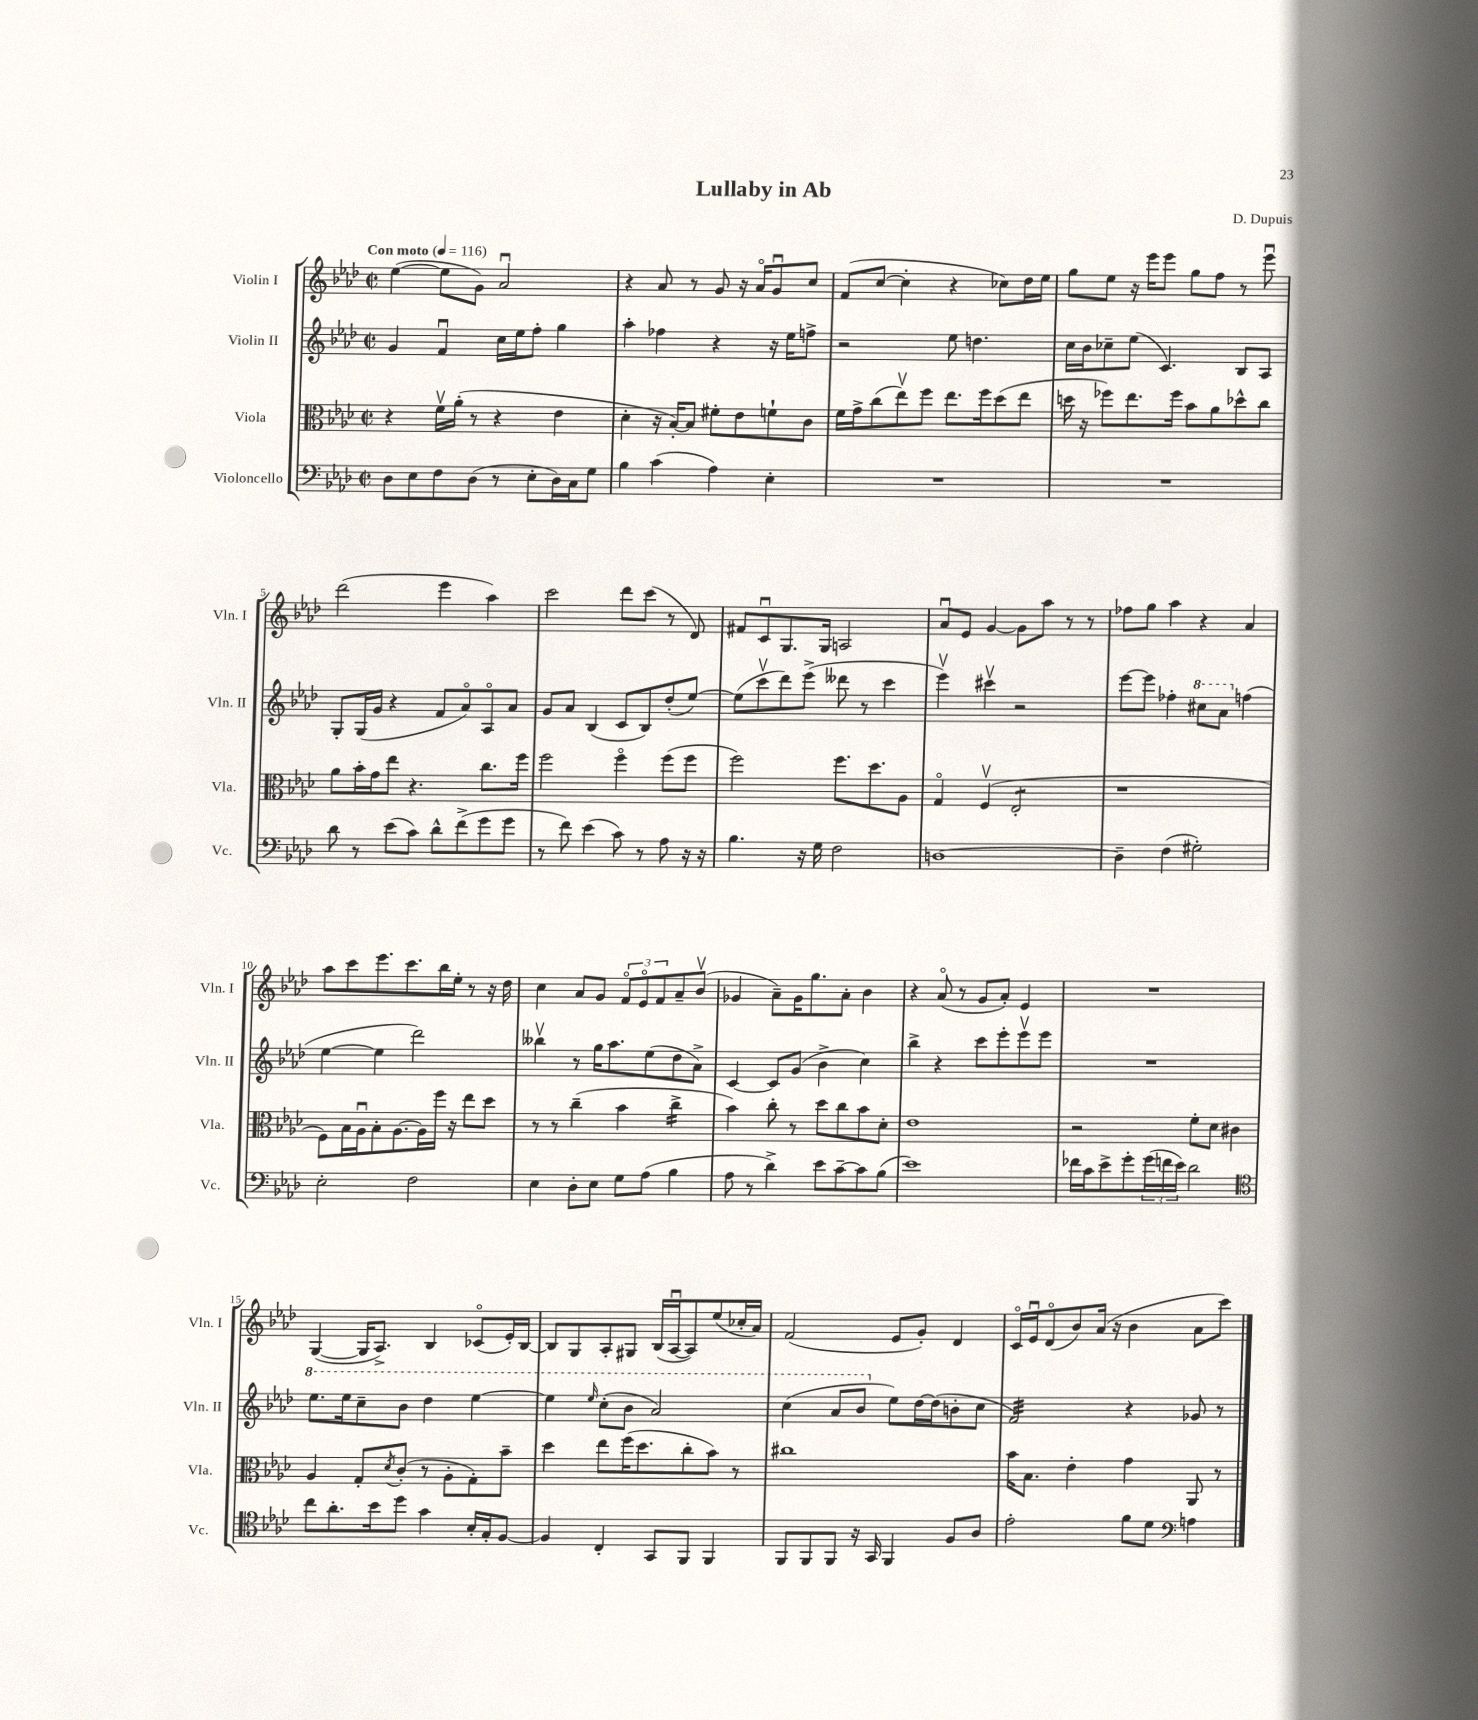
\header { title = "Lullaby in Ab" composer = "D. Dupuis" }
<<
\new StaffGroup <<
\new Staff = "s0" \with { instrumentName = "Violin I" shortInstrumentName = "Vln. I" } {
    \clef treble \key aes \major \defaultTimeSignature \time 2/2 \tempo "Con moto" 4 = 116
    ees''4~( ees''8 g'8) aes'2\downbow |
    r4 aes'8 r8 g'8 r16 aes'16\flageolet g'8\downbow c''8 |
    f'8( c''8~ c''4-. r4 ces''8) des''16 ees''16 |
    g''8 ees''8 r16 ees'''16 ees'''8 g''8 f''8 r8 ees'''8\downbow |
    des'''2( ees'''4 aes''4) |
    c'''2 des'''8 c'''8( r8 des'8) |
    fis'8 c'8\downbow g8. g16 a2 |
    aes'8\downbow ees'8 g'4~ g'8 aes''8 r8 r8 |
    fes''8 g''8 aes''4 r4 aes'4 |
    aes''8 c'''8 ees'''8. c'''8. bes''16 ees''16-. r8 r16 des''16 |
    c''4 aes'8 g'8 \tuplet 3/2 { f'8\flageolet ees'8\flageolet f'8 } aes'8-- bes'8\upbow( |
    ges'4 aes'8--) ges'16 g''8. aes'8-. bes'4 |
    r4 aes'8\flageolet( r8 g'8 aes'8-.) ees'4 |
    R1 |
    g4~( g16 aes8.->) bes4 ces'8\flageolet( ees'16-.) bes16~ |
    bes8 g8 aes8-. gis8 bes16( aes16~\downbow aes8) ees''8( ces''16-. aes'16) |
    f'2( ees'8 g'8-.) des'4 |
    c'16\flageolet ees'16\downbow des'8\flageolet( bes'8) aes'16( r16 bes'4 aes'8 c'''8) \bar "|." |
}
\new Staff = "s1" \with { instrumentName = "Violin II" shortInstrumentName = "Vln. II" } {
    \clef treble \key aes \major \defaultTimeSignature \time 2/2
    g'4 f'4\downbow c''16 ees''16 f''8-. g''4 |
    aes''4-. fes''4 r4 r16 ees''16 f''8-> |
    r2 ees''8 d''4. |
    c''16 bes'16 ces''8-- ees''8( c'4.) bes8 aes8 |
    g8-. g16( g'16 r4 f'8 aes'8\flageolet) aes8\flageolet aes'8 |
    g'8 aes'8 bes4( c'8 bes8) des''8-.( ees''8~) |
    ees''8( c'''8\upbow des'''8) ees'''8->( deses'''8 r8 c'''4 |
    ees'''4\upbow) cis'''4\upbow r2 |
    ees'''8~ ees'''8 fes''4-. \ottava #1 cis'''8 aes''8 \ottava #0 f''4( |
    ees''4~ ees''4 des'''2) |
    beses''4\upbow r8 g''16 aes''8. ees''8( des''8 aes'8->) |
    c'4~ c'8 g'8( bes'4-> c''4) |
    bes''4-> r4 c'''8 ees'''8-. ees'''8\upbow ees'''8 |
    R1 |
    \ottava #1 ees'''8. ees'''16 c'''8-- bes''8 des'''4 ees'''4~ |
    ees'''4 \grace { ees'''16 } c'''8-.( bes''8 aes''2) |
    c'''4( aes''8 bes''8 \ottava #0 ees''8) des''16~ des''16( b'8-. c''8 |
    f'2:32) r4 ges'8 r8 \bar "|." |
}
\new Staff = "s2" \with { instrumentName = "Viola" shortInstrumentName = "Vla." } {
    \clef alto \key aes \major \defaultTimeSignature \time 2/2
    r4 f'16\upbow aes'16-.( r8 r4 ees'4 |
    des'4-. r16 bes16~-.) bes8 fis'8-. ees'8 f'8-! c'8 |
    f'16 g'16-> c''8( ees''8\upbow) f''8 ees''8. f''16 des''8( ees''8 |
    d''16 r16 fes''8) ees''8. fes''16 bes'8 aes'8 des''8-^ c''8 |
    aes'8 bes'16-. g'16 ees''8 r4. c''8. f''16 |
    f''2 f''4\flageolet f''8( f''8 |
    f''2) f''8. des''8. aes8 |
    g4\flageolet f4\upbow( ees2:8-. |
    r1 |
    f8) bes16 aes16\downbow bes8-. aes8.~ aes16 f''16 r16 ees''8 des''8 |
    r8 r8 c''4--( bes'4 c''4:16-> |
    bes'4) c''8-. r8 des''8 c''8 bes'8 des'8-. |
    ees'1 |
    r2 f'8-. des'8 cis'4 |
    aes4 g8-. \acciaccatura { des'8 } c'8-.( r8 aes8-. g8-.) bes'8-- |
    des''4 ees''8 f''16( des''8. c''8-. bes'8) r8 |
    cis''1 |
    bes'16 bes8. ees'4-. g'4 aes,8 r8 \bar "|." |
}
\new Staff = "s3" \with { instrumentName = "Violoncello" shortInstrumentName = "Vc." } {
    \clef bass \key aes \major \defaultTimeSignature \time 2/2
    des8 ees8 f8 des8( r8 ees8-. des16) c16 g8 |
    bes4 c'4( aes4) ees4-. |
    R1 |
    R1 |
    des'8 r8 ees'8( c'8) des'8-^ f'8->( g'8 g'8 |
    r8 f'8) ees'4( c'8) r8 aes8 r16 r16 |
    bes4. r16 g16 f2 |
    d1~ |
    d4-- f4( gis2-.) |
    ees2-. f2 |
    ees4 des8-. ees8 g8 aes8( bes4 |
    aes8 r8 des'4->) ees'8 c'8~-- c'8 bes8( |
    ees'1) |
    fes'16 c'16 ees'8-> g'8-. \tuplet 3/2 { g'16( f'16 ees'16) } des'2 |
    \clef tenor c''8 aes'8.-. bes'16 des''8 g'4 bes16-. g16-. f8~ |
    f4 c4-. g,8 f,8 f,4 |
    f,8 f,8 f,8 r16 g,16 f,4 f8 aes8 |
    ees'2-. f'8 des'8 \clef bass a4 \bar "|." |
}
>>
>>
